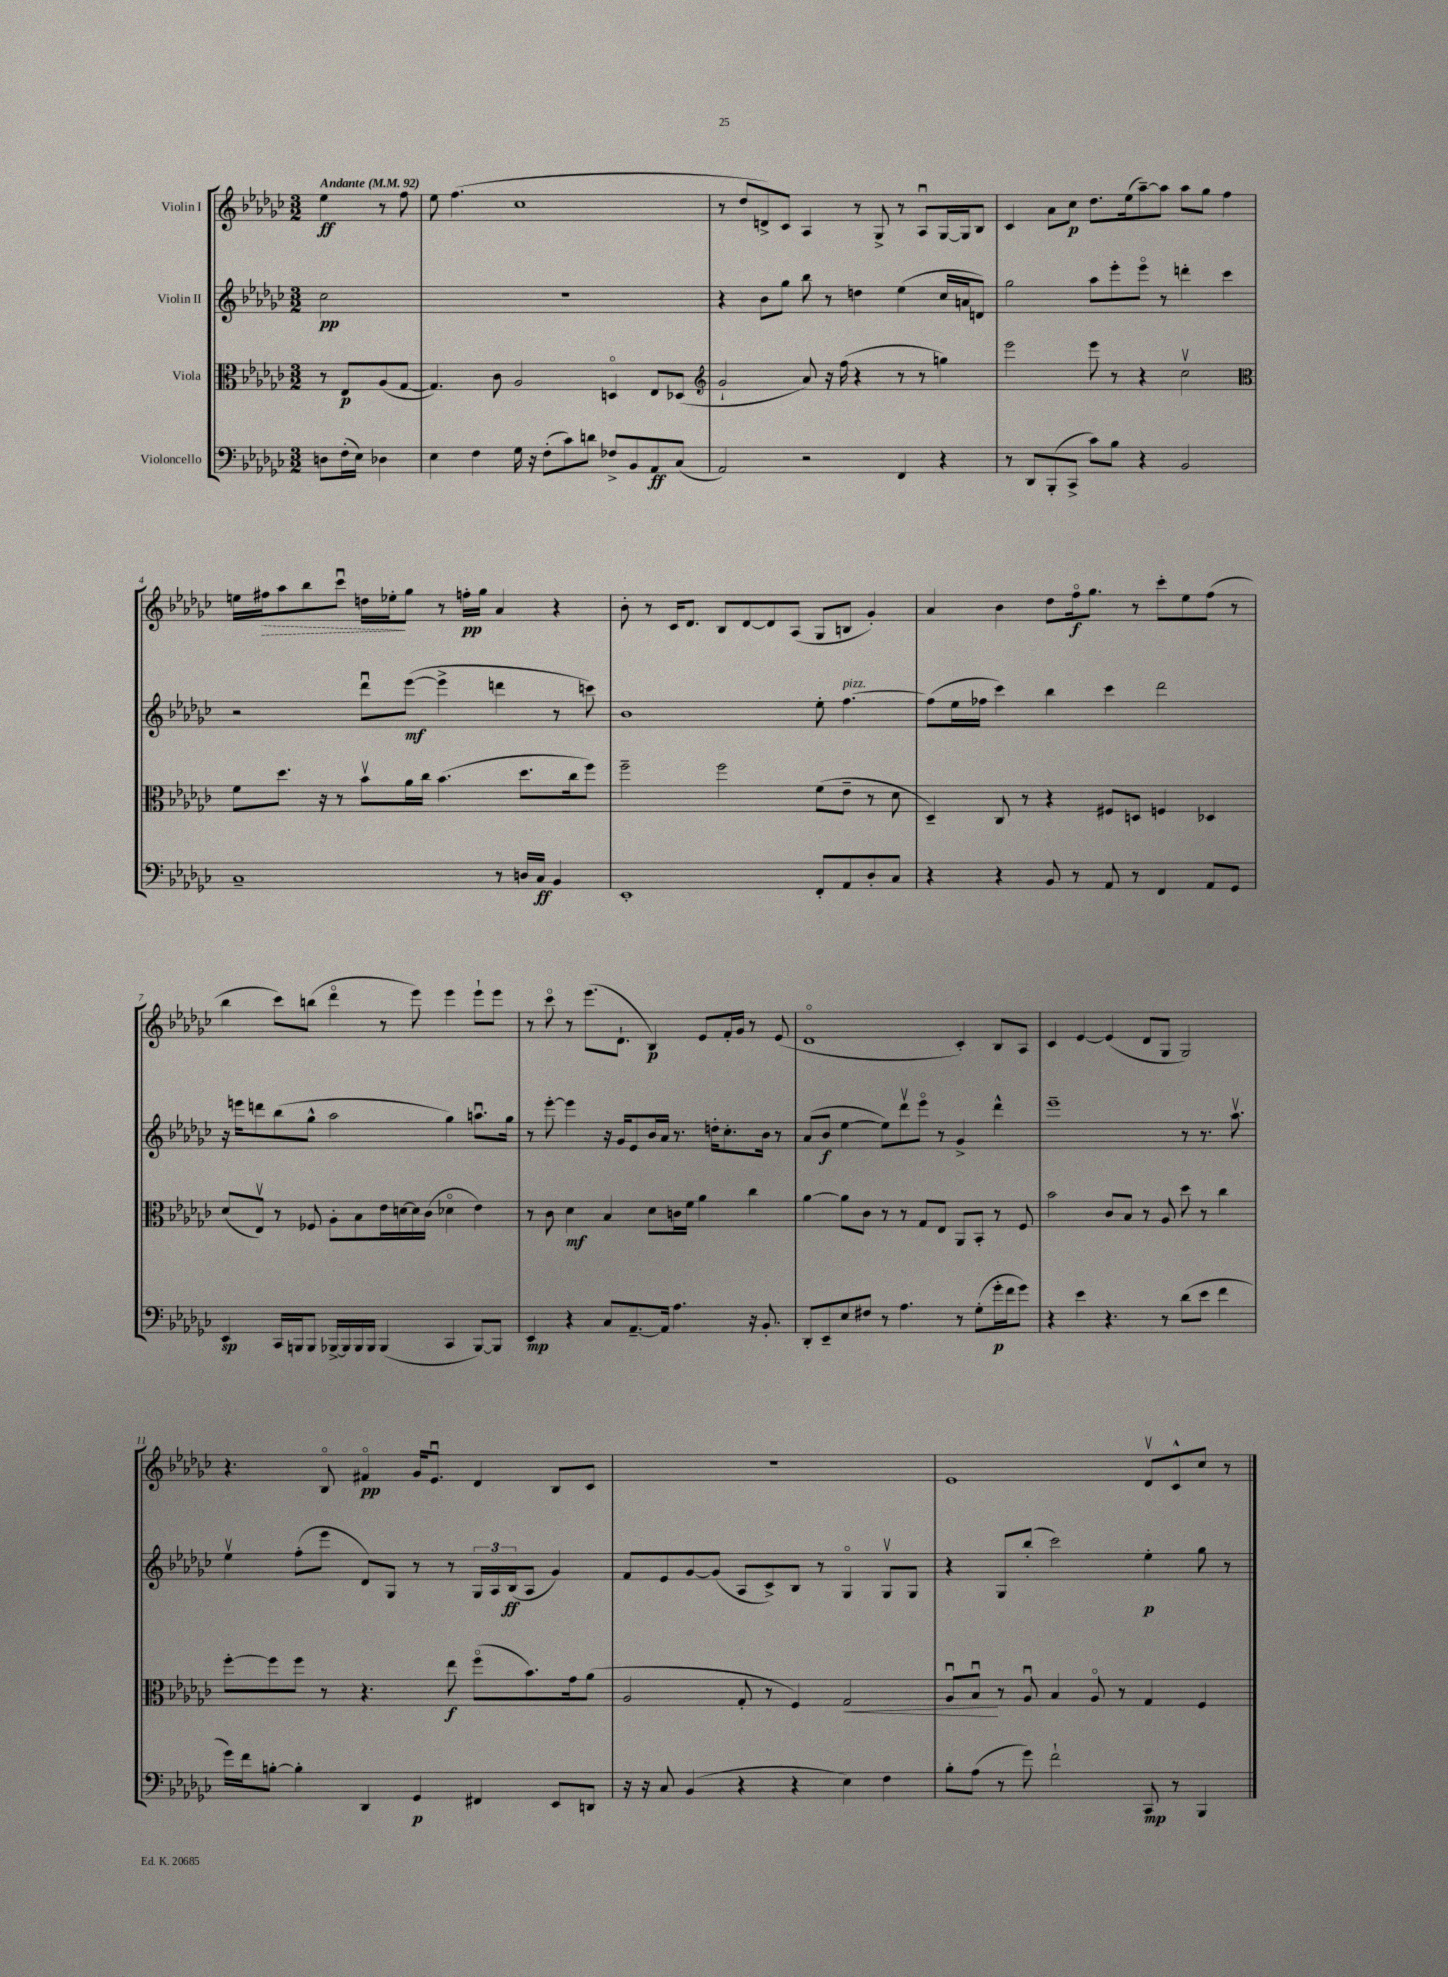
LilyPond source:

<<
\new StaffGroup <<
\new Staff = "s0" \with { instrumentName = "Violin I" } {
    \clef treble \key ges \major \numericTimeSignature \time 3/2 \partial 2 \tempo "Andante" 4 = 92
    ees''4\ff r8 f''8 |
    ees''8 f''4.( ces''1 |
    r8 des''8 d'8->) ces'8 aes4 r8 ges8-> r8 aes8\downbow ges16~ ges16 bes8 |
    ces'4 aes'8 ces''8\p des''8. ees''16( aes''8~--) aes''8 aes''8 ges''8 f''4 |
    e''16 \once \override Hairpin.style = #'dashed-line fis''16\> aes''8 bes''8 ces'''8\downbow d''16 ees''16-.\! ges''8 r8 f''16-.\pp ges''16 aes'4 r4 |
    bes'8-. r8 ces'16 des'8. bes8 des'8~ des'8 aes8( ges8 b8 ges'4-.) |
    aes'4 bes'4 des''8 f''16\flageolet\f ges''8. r8 ces'''8-. ees''8 f''8( r8 |
    bes''4 ces'''8) b''8( des'''4\flageolet r8 ees'''8) ees'''4 ees'''8-! ees'''8 |
    r8 ces'''8\flageolet r8 ees'''8.( des'8.-! bes4\p) ees'8 f'16-. ges'16 r8 ees'8( |
    des'1\flageolet ces'4-.) bes8 aes8 |
    ces'4 ees'4~ ees'4( des'8 ges8 ges2) |
    r4. bes8\flageolet fis'4\flageolet\pp ges'16 ees'8.\downbow des'4 bes8 ces'8 |
    R1. |
    ees'1 des'8\upbow ces'8-^ ces''8 r8 \bar "|." |
}
\new Staff = "s1" \with { instrumentName = "Violin II" } {
    \clef treble \key ges \major \numericTimeSignature \time 3/2 \partial 2
    ces''2\pp |
    R1. |
    r4 bes'8 ges''8 bes''8 r8 d''4 ees''4( ces''16 a'16 d'8) |
    ges''2 aes''8 ees'''8-. ees'''8\flageolet r8 d'''4-. ces'''4 |
    r2 des'''8\downbow ees'''8~\mf( ees'''4-> d'''4 r8 c'''8) |
    bes'1 ees''8-. f''4.~^\markup { \italic "pizz." } |
    f''8( ees''16 fes''16 ces'''4) bes''4 ces'''4 des'''2 |
    r16 e'''16 d'''8 bes''8( ges''8-^ aes''2 ges''4) a''8.\downbow ges''16 |
    r8 ees'''8~-. ees'''4 r16 ges'16 ees'8 bes'16 aes'16 r8. d''16-. ces''8.-. bes'16 r8 |
    aes'8( bes'8\f ees''4~ ees''8) des'''8\upbow ees'''8\flageolet r8 ges'4-> des'''4-^ |
    ees'''1-- r8 r8. aes''8.\upbow |
    ees''4\upbow f''8-.( ees'''8 des'8) ges8 r8 r8 \tuplet 3/2 { ges16 aes16 bes16\ff( } aes8 ges'4) |
    f'8 ees'8 ges'8~ ges'8( aes8 ces'8->) bes8 r8 ges4\flageolet ges8\upbow ges8 |
    r4 ges8 bes''8-.( ces'''2) ees''4-.\p ges''8 r8 \bar "|." |
}
\new Staff = "s2" \with { instrumentName = "Viola" } {
    \clef alto \key ges \major \numericTimeSignature \time 3/2 \partial 2
    r8 ees8\p aes8( ges8~ |
    ges4.) ces'8 aes2 d4\flageolet ees8 des8( |
    \clef treble ges'2-! aes'8) r16 f''16( r4 r8 r8 g''4) |
    ees'''2 ees'''8 r8 r4 ces''2\upbow |
    \clef alto f'8 des''8. r16 r8 bes'8\upbow aes'16 ces''16 bes'4.( des''8. ces''16 f''8) |
    f''2-- f''2 f'8( ees'8-- r8 des'8 |
    des4--) ces8 r8 r4 fis8 d8 f4 des4 |
    des'8( ees8\upbow) r8 fes8 aes8-. bes8 ees'16 d'16~ d'16 ces'16( des'4\flageolet ees'4) |
    r8 ces'8 des'4\mf bes4 des'8 c'16 f'16 aes'4 ces''4 |
    aes'4~ aes'8 ces'8 r8 r8 ges8 ees8 aes,8 bes,8-. r8 f8 |
    bes'2 ces'8 bes8 r8 aes8 des''8 r8 ces''4 |
    f''8~-. f''8 f''8 r8 r4. ees''8\f f''8\flageolet( bes'8.) ges'16 aes'8( |
    aes2 ges8-. r8 f4) ges2\< |
    aes8\downbow bes8\downbow\! r8 aes8\downbow bes4 aes8\flageolet r8 ges4 f4 \bar "|." |
}
\new Staff = "s3" \with { instrumentName = "Violoncello" } {
    \clef bass \key ges \major \numericTimeSignature \time 3/2 \partial 2
    d8 f16-.( ees16) des4 |
    ees4 f4 ges16 r16 f8-.( ces'8) d'8 fes8-> bes,8 aes,8\ff ces8( |
    aes,2) r2 f,4 r4 |
    r8 des,8 bes,,8-.( ces,8-> ces'8) bes8 r4 bes,2 |
    ces1-- r8 d16 ces16\ff bes,4 |
    ees,1-. f,8-. aes,8 des8-. ces8 |
    r4 r4 bes,8 r8 aes,8 r8 f,4 aes,8 ges,8 |
    ees,4\sp ces,16 b,,16 b,,8 bes,,16~-> bes,,16 bes,,16 bes,,16 bes,,4( ces,4 bes,,8~) bes,,8 |
    ees,4\mp r4 ces8 aes,8.~-- aes,16 aes4. r16 bes,8.-. |
    des,8-. ees,8-- ees8 fis8 r8 aes4. r8 ges8-.( ges'16-.\p f'16 ges'8) |
    r4 ees'4 r4. r8 des'8( ees'8 f'4 |
    ges'16) f'16 b8~-. b4-. des,4 ges,4\p fis,4 ees,8 d,8 |
    r16 r16 ces8 bes,4( r4 r4 ees4) f4 |
    bes8-. aes8( r8 ges'8) f'2-! ces,8\mp r8 bes,,4 \bar "|." |
}
>>
>>
